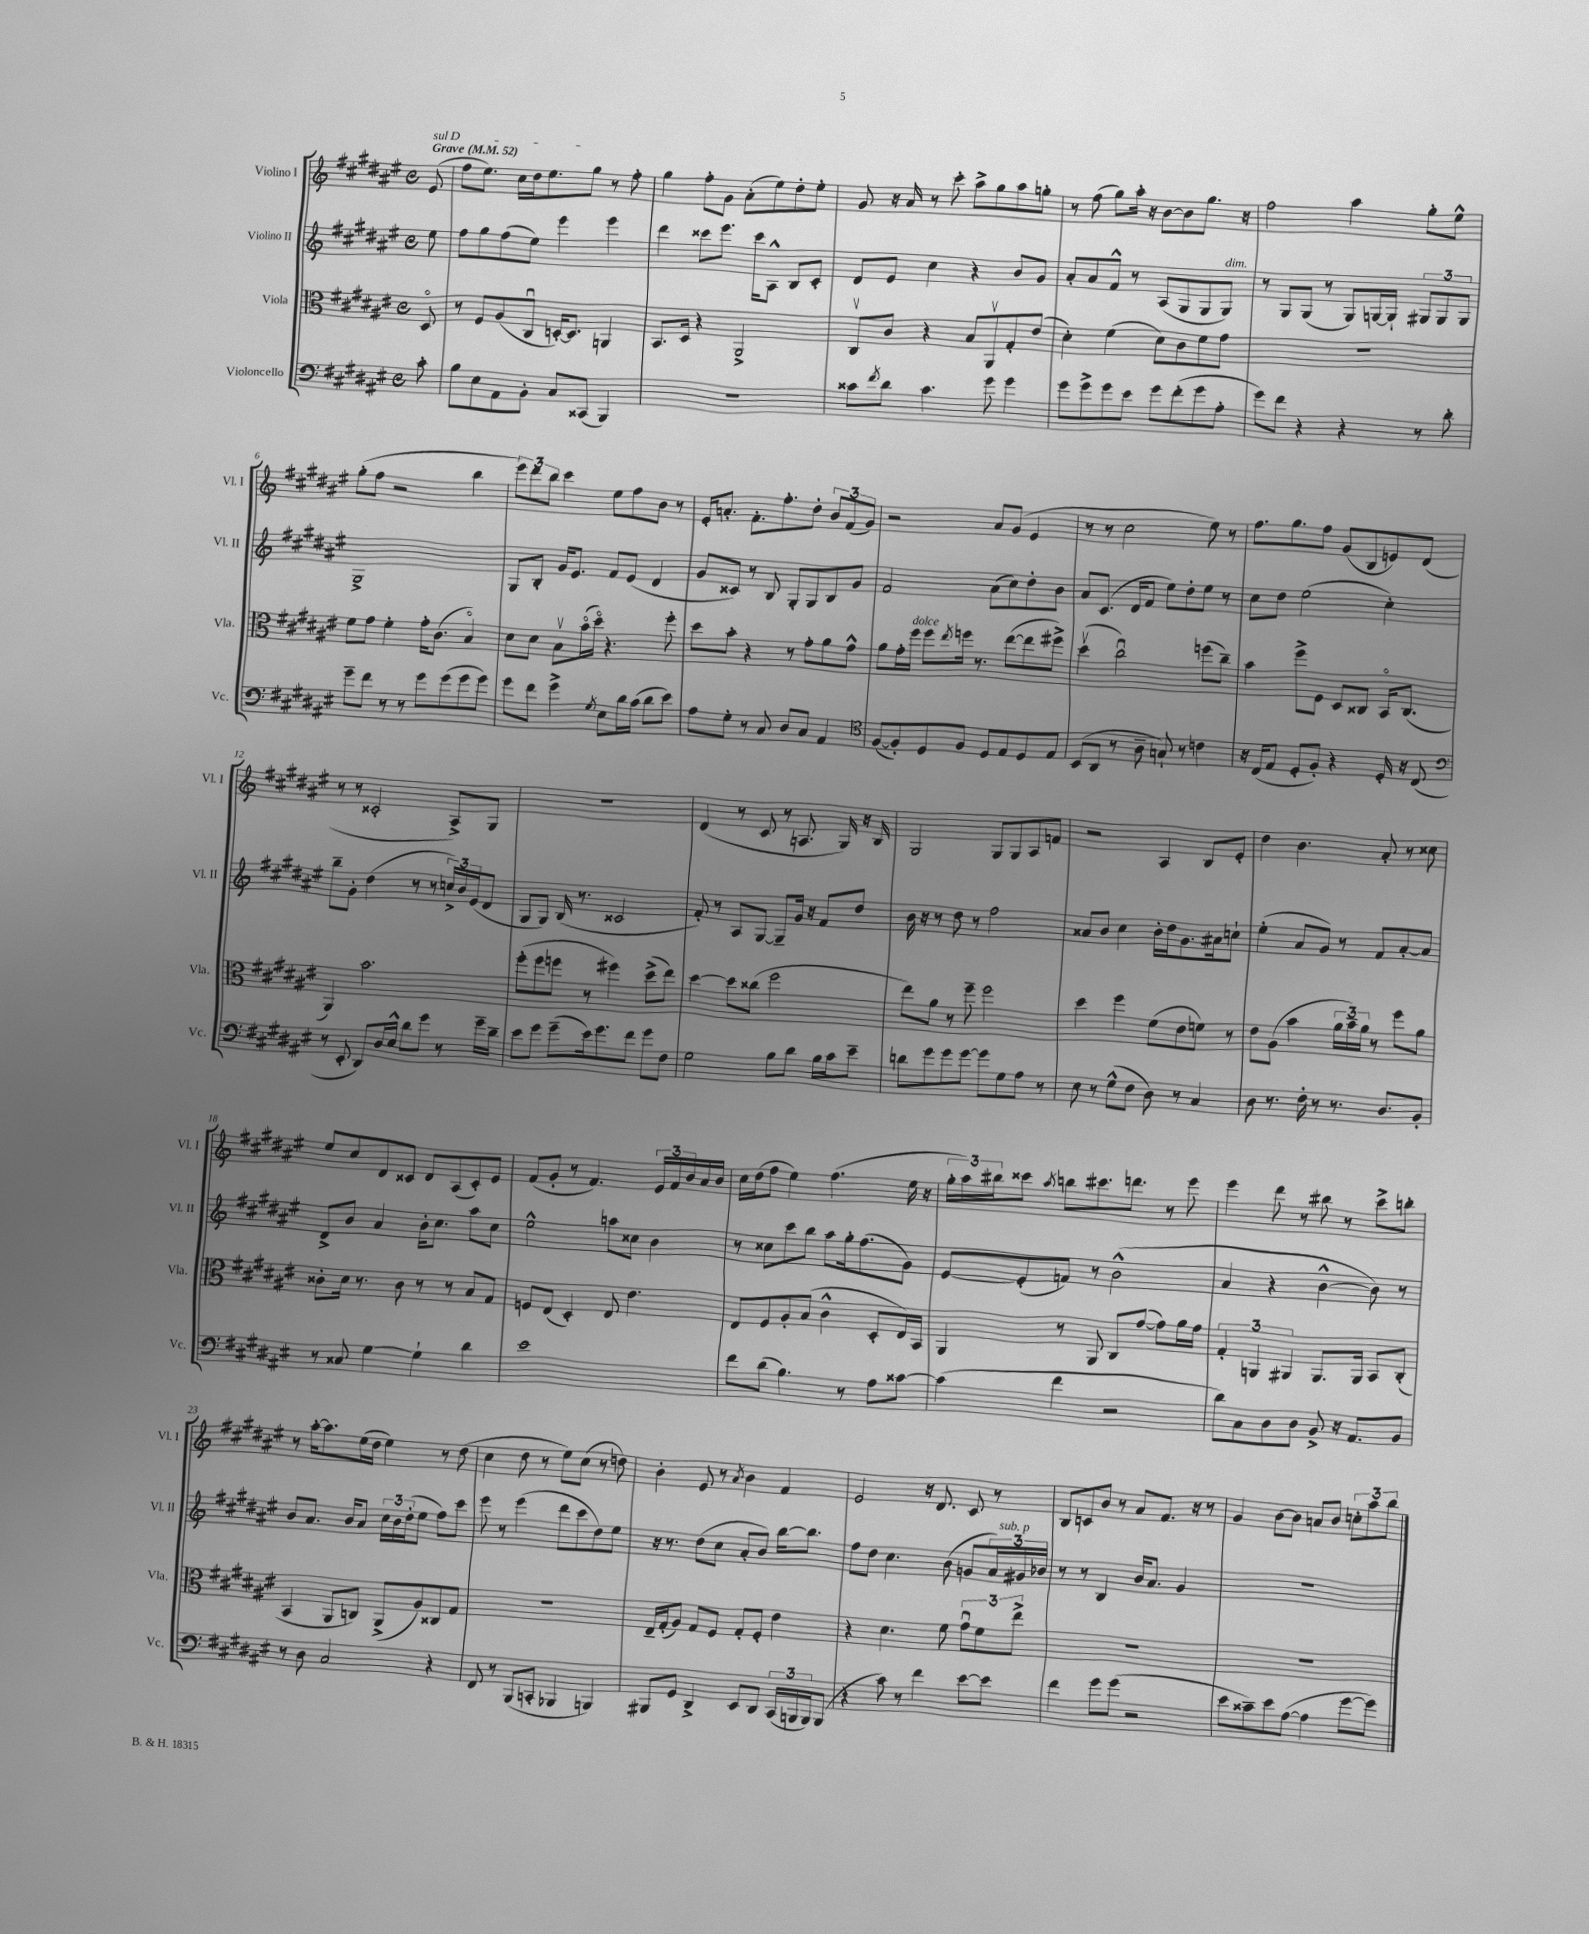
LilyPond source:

<<
\new StaffGroup <<
\new Staff = "s0" \with { instrumentName = "Violino I" shortInstrumentName = "Vl. I" } {
    \clef treble \key fis \major \defaultTimeSignature \time 4/4 \partial 8 \tempo "Grave" 4 = 52
    \once \override TextSpanner.bound-details.left.text = \markup { \italic "sul D" } eis'8\startTextSpan( |
    fis''8 eis''8.) cis''16 dis''16 eis''8. gis''8\stopTextSpan r8 fis''8-. |
    gis''4 fis''8-. gis'8 ais'8-.( eis''8) dis''8-. eis''8-. |
    gis'8 r16 ais'16 r8 cis'''8-. ais''8-> gis''8 ais''8 g''8-. |
    r8 fis''8( gis''8) ais''16-. r16 b'8~ b'8 gis''8. r16 |
    fis''2 ais''4 gis''8-. eis''8-^ |
    gis''8-.( fis''8 r2 b''4 |
    \tuplet 3/2 { eis'''8) dis'''8 b''8 } cis'''4 eis''8 fis''8 b'8 r8 |
    eis'16-. a'8.-. fis'8.-. fis''8.-. dis''8-. \tuplet 3/2 { b'8 fis'8( gis'8) } |
    r2 ais'8 gis'8( eis'4 |
    r8 r8 cis''2 eis''8) r8 |
    fis''8. gis''8. fis''8 gis'8( b8 e'8) dis'8( |
    r8 r8 cisis'2-. ais8->) gis8 |
    r1 |
    dis'4( r8 cis'8 r8 a8. gis16) r16 b16 |
    gis2 gis8 gis8 ais8 f'8 |
    r2 ais4 b8 eis'8-. |
    dis''4 b'4. ais'8-. r8 cisis''8 |
    eis''8 cis''8 dis'8 cisis'8 dis'8 ais8( cisis'8-.) eis'8 |
    fis'8( gis'8-. r8 fis'4.) \tuplet 3/2 { eis'16 fis'16 b'16 } ais'16 b'16 |
    cis''16 dis''16( fis''8 eis''4) fis''4.( eis''16 r16 |
    \tuplet 3/2 { gis''16-. ais''16) bis''16 } cisis'''8 \acciaccatura { ais''8 } b''8 cis'''8. d'''8. r8 eis'''8 |
    eis'''4 dis'''8 r8 bis''8 r8 cis'''8-> b''8-. |
    r8 ais''16~-. ais''8. eis''16( dis''16 eis''4) r8 dis''8( |
    cis''4 dis''8 r8 eis''8) cis''8( r8 d''8) |
    b'4-. eis'8 r8 \acciaccatura { ais'8 } b'4 fis'4 |
    eis'2 r16 dis'8. cis'8 r8 |
    b8 c'8 b'8 r8 ais'8 fis'8. r16 r8 |
    gis'4 b'8~ b'8 a'8 b'8 \tuplet 3/2 { c''8-. ais''8 b''8 } \bar "|." |
}
\new Staff = "s1" \with { instrumentName = "Violino II" shortInstrumentName = "Vl. II" } {
    \clef treble \key fis \major \defaultTimeSignature \time 4/4 \partial 8
    eis''8 |
    fis''8 gis''8 fis''8( eis''8) eis'''4 eis'''4 |
    dis'''4 cisis'''8 eis'''8. cisis'''16 ais8-^ b8 cis'8-. |
    dis'8 eis'8 cis''4 r4 b'8 gis'8 |
    ais'8-. ais'8 fis'8-^ r8 ais8( gis8 gis8 gis8^\markup { \italic "dim." }) |
    r8 gis8 gis8( r8 gis8) g16~ g16-! \tuplet 3/2 { gis8 gis8 gis8 } |
    gis1-> |
    gis8 b8-. gis'16 eis'8. fis'8 eis'8( dis'4 |
    gis'8 cisis'8) r8 b8 gis8-. gis8 b8 gis'8 |
    fis'2 ais'8( cis''8) dis''8-. b'8 |
    ais'8 cis'8.( dis'16 fis'8 eis''8) dis''8-. eis''8 r8 |
    cis''8 dis''8 eis''2( cis''4-.) |
    b''8-- gis'8-. dis''4( r8 r8 \tuplet 3/2 { c''16->) b'16 eis'16( } dis'8 |
    gis8 gis8) b16( r8. cisis'2 |
    fis'8-.) r8 ais8 gis8~ gis8-- gis'16 r16 fis'8 dis''8 |
    b'16 r16 r8 dis''8 r8 fis''2 |
    aisis'8 b'8 cis''4 b'16-. dis''16 gis'8. ais'16 c''8-! |
    eis''4-.( ais'8 gis'8) r8 fis'8 ais'8~-. ais'8 |
    dis'8-> b'8 ais'4 b'16-. cis''8. ais''8 cis''8 |
    eis''2-^ a''8 cisis''8 b'4 |
    r8 cisis''8 cis'''8 b''8 ais''8 gis''16-. fis''8.( gis'8) |
    eis'8~ eis'8-.( f'8) r8 b'2-^( |
    ais'4 r4 b'4~-^ b'8) r8 |
    b'8 ais'8. b'16 ais'8 \tuplet 3/2 { cis''16 b'16 dis''16-.( } eis''8 fis''8) cis'''8 |
    eis'''8 r8 eis'''4( dis'''8 cis'''8 dis''8) eis''8 |
    r16 r8. dis''8( cis''8 ais'8-. b'8) b''16~ b''8. |
    fis''8 dis''8 cis''4. b'8( g'8 \tuplet 3/2 { ais'16) gis'16^\markup { \italic "sub. p" } bes'16 } |
    r8 r8 b4 b'16 ais'8. gis'4 |
    R1 \bar "|." |
}
\new Staff = "s2" \with { instrumentName = "Viola" shortInstrumentName = "Vla." } {
    \clef alto \key fis \major \defaultTimeSignature \time 4/4 \partial 8
    dis8\flageolet |
    r8 fis8 ais8( cis8\downbow d16~-.) d8. a,4 |
    b,8. dis16 r4 ais,2-> |
    cis8\upbow cis'8 r4 b8 ais,8\upbow gis8-. eis'8( |
    dis'4-.) fis'4( dis'8) cis'8 fis'8 gis'8 |
    R1 |
    fis'8 gis'8 fis'4-. gis'16-. cis'8.( b4\flageolet) |
    dis'8 dis'8 b8\upbow b'16\flageolet( dis''16\flageolet) r4. fis''8-. |
    dis''8 b'8-. r4 r8 gis'8-. ais'8 gis'8-^ |
    ais'8 gis'16-. fis''16^\markup { \italic "dolce" } fis''8 \acciaccatura { eis''8 } f''16 r8. eis''8~( eis''8 fis''8->) |
    dis''4\upbow( cis''2\downbow) f''8( cis''8--) |
    b'4 fis''8-> fis8 dis8 cisis8 b,16\flageolet cisis8.( |
    ais,4) b'2. |
    fis''8-.( fis''8 f''8 r8 fis''4) dis''8->( eis''8) |
    dis''4~ dis''8 cisis''8( fis''2 |
    eis''8) ais'8 r8 fis''8-- fis''2 |
    dis''4 fis''4 fis'8( eis'8 f'8) r8 |
    eis'8 ais8( b'4 \tuplet 3/2 { ais'16 b'16--) ais'16 } r8 fis''8 ais'8 |
    cisis'8-. dis'16 r8. cisis'8 r8 r8 b8 gis8 |
    f8 eis8( dis4-.) eis8 eis'4. |
    eis8 fis8 ais8-. b8( cis'4-^ dis8-. eis16) b,16 |
    ais,4 r8 ais,8 cis8 gis'8~( gis'8) ais'16 gis'16 |
    \tuplet 3/2 { gis4-. a,4 ais,4 } ais,8. ais,16 b,8 cis8-.( |
    b,4 ais,8 c8) ais,8->( ais8) cisis8 gis8 |
    r1 |
    eis16-- gis16-.( ais8) gis8 fis8 gis8-. fis8-. eis'4 |
    r4 dis'4. fis'8 \tuplet 3/2 { gis'8\downbow fis'8 eis''8-> } |
    R1 |
    R1 \bar "|." |
}
\new Staff = "s3" \with { instrumentName = "Violoncello" shortInstrumentName = "Vc." } {
    \clef bass \key fis \major \defaultTimeSignature \time 4/4 \partial 8
    cis'8-. |
    b8 eis8 ais,8 b,8-. cis8 cisis,8( b,,4) |
    R1 |
    cisis'8 \acciaccatura { fis'8 } dis'8 cisis'4. gis'8 gis'4 |
    gis'8 gis'8-> gis'8 eis'8 gis'8 fis'8-.( gis'8 ais8-. |
    gis'8) fis'8 r4 r4 r8 dis'8-. |
    gis'8-- fis'8 r8 r8 gis'8 gis'8( gis'8 gis'8) |
    gis'8 fis'8 gis'4-> \acciaccatura { gis8 } eis8 dis'16 cis'16( dis'8 eis'8) |
    ais8 gis8-. r8 cis8 dis8 cis8 ais,4 |
    \clef tenor fis8~( fis8-.) dis8 fis8 dis8 eis8 dis8 eis8 |
    b,8( ais,8 r8 ais8-- g8-!) r8 c'4 |
    r16 cis16( eis8 dis8-. fis8-.) r4 dis16-. r16 cis8( |
    \clef bass r8 eis,8-. dis,8) dis16 eis16-^ dis'8 gis'8 r8 gis'16-- dis'16-- |
    eis'8 gis'8 gis'8--( eis'16) gis'8. fis'8 gis'8 fis8 |
    gis2 b8 dis'8 b16 cis'16 eis'8-- |
    d'8 gis'8 gis'8 gis'8~ gis'8 gis8 ais8 r8 |
    eis8 r8 gis8-^( fis8 dis8) r8 cis4 |
    dis8 r8. fis16-. r8 r8. dis8. b,8-. |
    r8 cisis8 gis4~ gis4-! dis'4 |
    eis'1 |
    fis'8 dis'8( b4.) r8 ais8 cisis'8~ |
    cisis'4( fis'4 r2 |
    dis'8) cis8 dis8 dis8 b,8-> r16 ais,8. b,8 |
    r8 dis8 cis2 r4 |
    fis,8 r8 b,,8( c,8-. bes,,4 b,,4) |
    bis,,8 gis,8 dis,4-> eis,8 dis,8 \tuplet 3/2 { cis,16( b,,16 b,,16) } b,,8( |
    r4 cis'8) r8 fis'4 eis'8~ eis'8 |
    fis'4 gis'8 gis'8( r2 |
    eis'8 cisis'8--) eis'8 ais8~( ais4 gis'8~ gis'8) \bar "|." |
}
>>
>>
